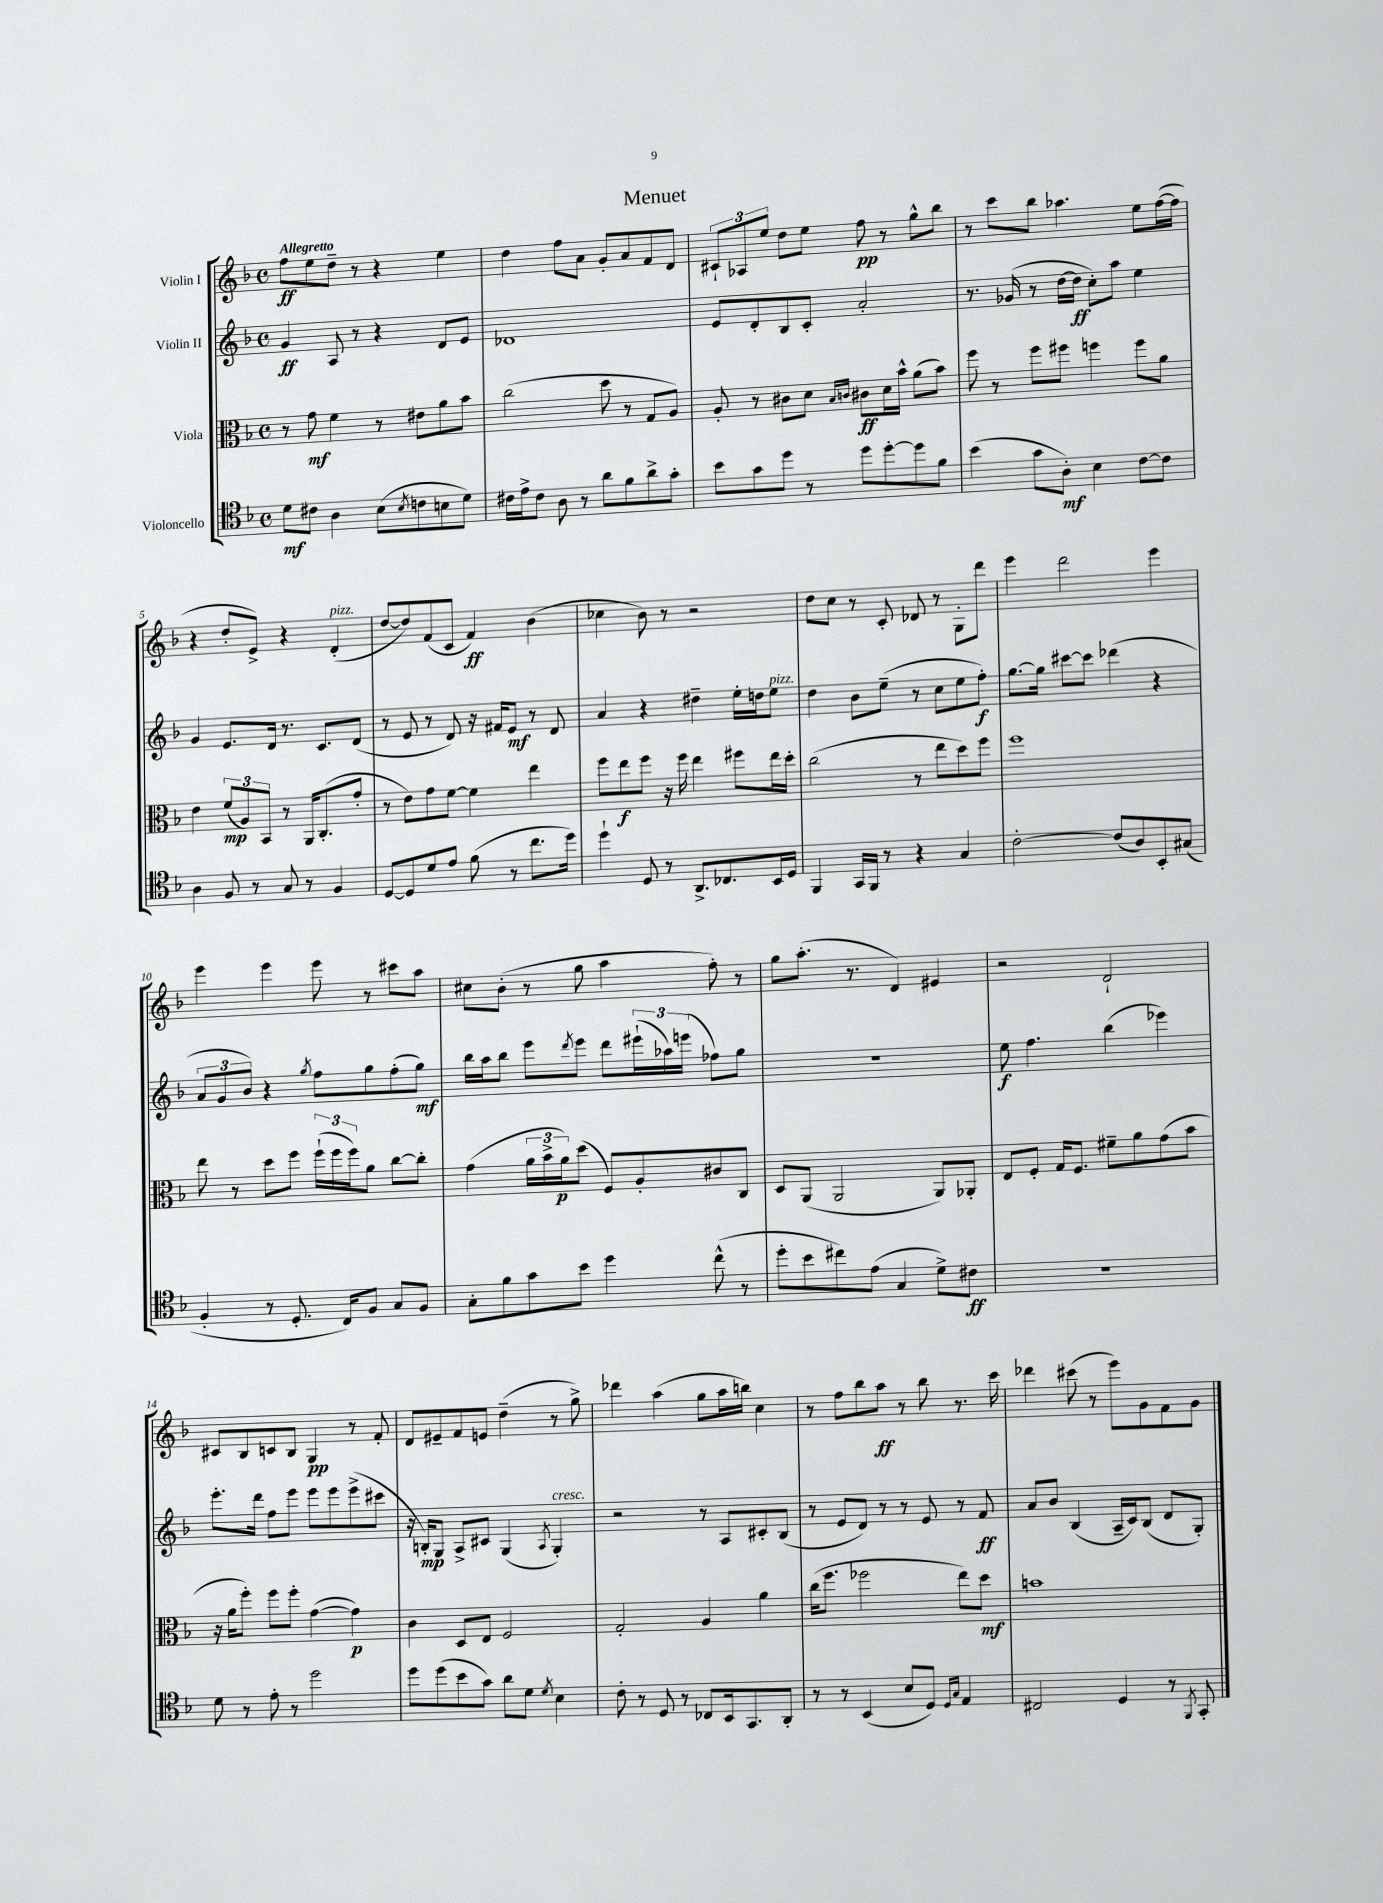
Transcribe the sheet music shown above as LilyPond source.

\header { title = "Menuet" }
<<
\new StaffGroup <<
\new Staff = "s0" \with { instrumentName = "Violin I" } {
    \clef treble \key f \major \defaultTimeSignature \time 4/4 \tempo "Allegretto"
    f''8\ff e''8 d''8-- r8 r4 e''4 |
    d''4 f''8 a'8 g'8-. a'8 f'8 d'8 |
    \tuplet 3/2 { cis'8-! aes8 e''8 } d''8 e''8 f''8\pp r8 g''8-^ bes''8 |
    r8 c'''8 bes''8 aes''4. e''8 f''16~( f''16 |
    r4 d''8-. e'8->) r4 d'4-.^\markup { \italic "pizz." }( |
    d''8~ d''8) f'8( c'8 f'4\ff) bes'4( |
    ces''4 bes'8) r8 r2 |
    d''8 c''8 r8 c'8-. des'8 r8 g8-. d'''8 |
    e'''4 d'''2 e'''4 |
    e'''4 e'''4 e'''8 r8 cis'''8 a''8 |
    cis''8 bes'8-.( r8 g''8 a''4 f''8-.) r8 |
    g''8 a''8.-.( r8. d'4) eis'4 |
    r2 d'2-! |
    cis'8 bes8 c'8 bes8 g4\pp r8 f'8-. |
    d'8 eis'8-- f'8 e'8 d''4--( r8 g''8->) |
    des'''4 a''4( g''8 a''16 b''16) c''4 |
    r8 f''8 bes''8 a''8\ff r8 bes''8 r8. c'''16 |
    des'''4 cis'''8( r8 e'''8) g'8 f'8 g'8 \bar "|." |
}
\new Staff = "s1" \with { instrumentName = "Violin II" } {
    \clef treble \key f \major \defaultTimeSignature \time 4/4
    g'4\ff a8 r8 r4 d'8 e'8 |
    des'1 |
    e'8 d'8-. bes8 c'8-. a'2-. |
    r8. ges'16( r8 d''16~ d''16\ff c''8-.) a''8 e''4 |
    g'4 e'8. d'16 r8. c'8. d'8( |
    r8 e'8 r8 d'8) r16 fis'16 e'8\mf r8 d'8 |
    a'4 r4 dis''4-- e''16-. d''16 e''8^\markup { \italic "pizz." } |
    d''4 bes'8 e''8--( r8 c''8 e''8 f''8-.\f) |
    g''8.~ g''16 cis'''8~ cis'''8 des'''4( r4 |
    \tuplet 3/2 { a'8 g'8 bes'8) } r4 \acciaccatura { g''8 } f''8 g''8 f''8-.( g''8\mf) |
    bes''16 a''16 bes''8 e'''8 \acciaccatura { d'''8 } e'''8 d'''8 \tuplet 3/2 { eis'''16-!( aes''16) e'''16( } fes''8) g''8 |
    R1 |
    e''8\f f''4. bes''4( ees'''4) |
    e'''8.-. d'''16 f''8 e'''8 e'''8 e'''8 e'''8->( cis'''8 |
    r16 b16-.\mp) g8 a8-> cis'8 g4( \acciaccatura { a8 } g4-.^\markup { \italic "cresc." }) |
    r2 r8 a8 cis'8-. bes8( |
    r8 e'8 d'8) r8 r8 e'8 r8 f'8\ff |
    a'8 bes'8 bes4( a16-- c'16) bes8( d'8 g8-.) \bar "|." |
}
\new Staff = "s2" \with { instrumentName = "Viola" } {
    \clef alto \key f \major \defaultTimeSignature \time 4/4
    r8 g'8\mf f'4 r8 eis'8 a'8 bes'8 |
    c''2( d''8 r8 g8 a8) |
    a8-. r8 cis'8 d'8 \grace { bes16 c'16 } cis'8\ff d'16 bes'16-^ a'8( bes'8) |
    f''8 r8 f''8 fis''8 f''4 f''8 a'8 |
    e'4 \tuplet 3/2 { f'8\mp( a8) bes,8 } r8 a,16 c8.-.( g'8-. |
    r8 e'8) g'8 f'8~ f'4 e''4 |
    f''8 e''8\f f''8 r16 f''16 e''4 fis''8 e''16 d''16-. |
    c''2( r8 e''8 d''8) f''8 |
    f''1 |
    e''8 r8 d''8 f''8 \tuplet 3/2 { f''16-!( f''16 f''16) } a'8 c''8~ c''8-. |
    g'4( \tuplet 3/2 { a'16 bes'16-> a'16\p) } d''8( f8) a8-. cis'8 c8 |
    d8 a,8( a,2 a,8) aes,8-. |
    e8 f8-. g16 f8. fis'8-- a'8 g'8( bes'8 |
    r16 a'16 f''8-.) f''8 f''8-. g'4~( g'4\p) |
    c'4 d8 e8 f2 |
    g2-. a4 a'4 |
    c''16( f''8. fes''2 e''8) d''8\mf |
    b'1 \bar "|." |
}
\new Staff = "s3" \with { instrumentName = "Violoncello" } {
    \clef tenor \key f \major \defaultTimeSignature \time 4/4
    d'8\mf cis'8 a4 bes8( \acciaccatura { bes8 } c'8 b8 d'8) |
    cis'16 e'16-> cis'8 a8 r8 a'8 f'8 a'8-> g'8-. |
    bes'8 g'8 d''8 r8 d''8 d''8~-. d''8 f'8 |
    bes'4( g'8 a8-.\mf) bes4 c'8~ c'8 |
    a4 f8 r8 g8 r8 f4 |
    d8~ d8 d'8 e'8 f'8( r8 c''8. d''16) |
    d''4-! d8 r8 a,8.-> ces8. bes,16 d16 |
    f,4 g,16 f,16 r8 r4 g4 |
    c'2~-. c'8( a8) bes,8-. gis8( |
    f4-. r8 d8.-. c16) f8 g8 f8 |
    g8-. f'8 g'8 bes'8 d''4 c''8-^( r8 |
    d''8-. bes'8 cis''8) e'8( g4 d'8->) cis'8\ff |
    r1 |
    d'8 r8 e'8-. r8 d''2 |
    d''8 d''8( bes'8 g'8) a'8 d'8 \acciaccatura { d'8 } bes4 |
    c'8-. r8 d8 r8 ces8 bes,16 g,8. a,8-. |
    r8 r8 bes,4( bes8 d8) \grace { d16 g16 } e4 |
    cis2 d4 r8 \acciaccatura { f,8 } g,8-. \bar "|." |
}
>>
>>
